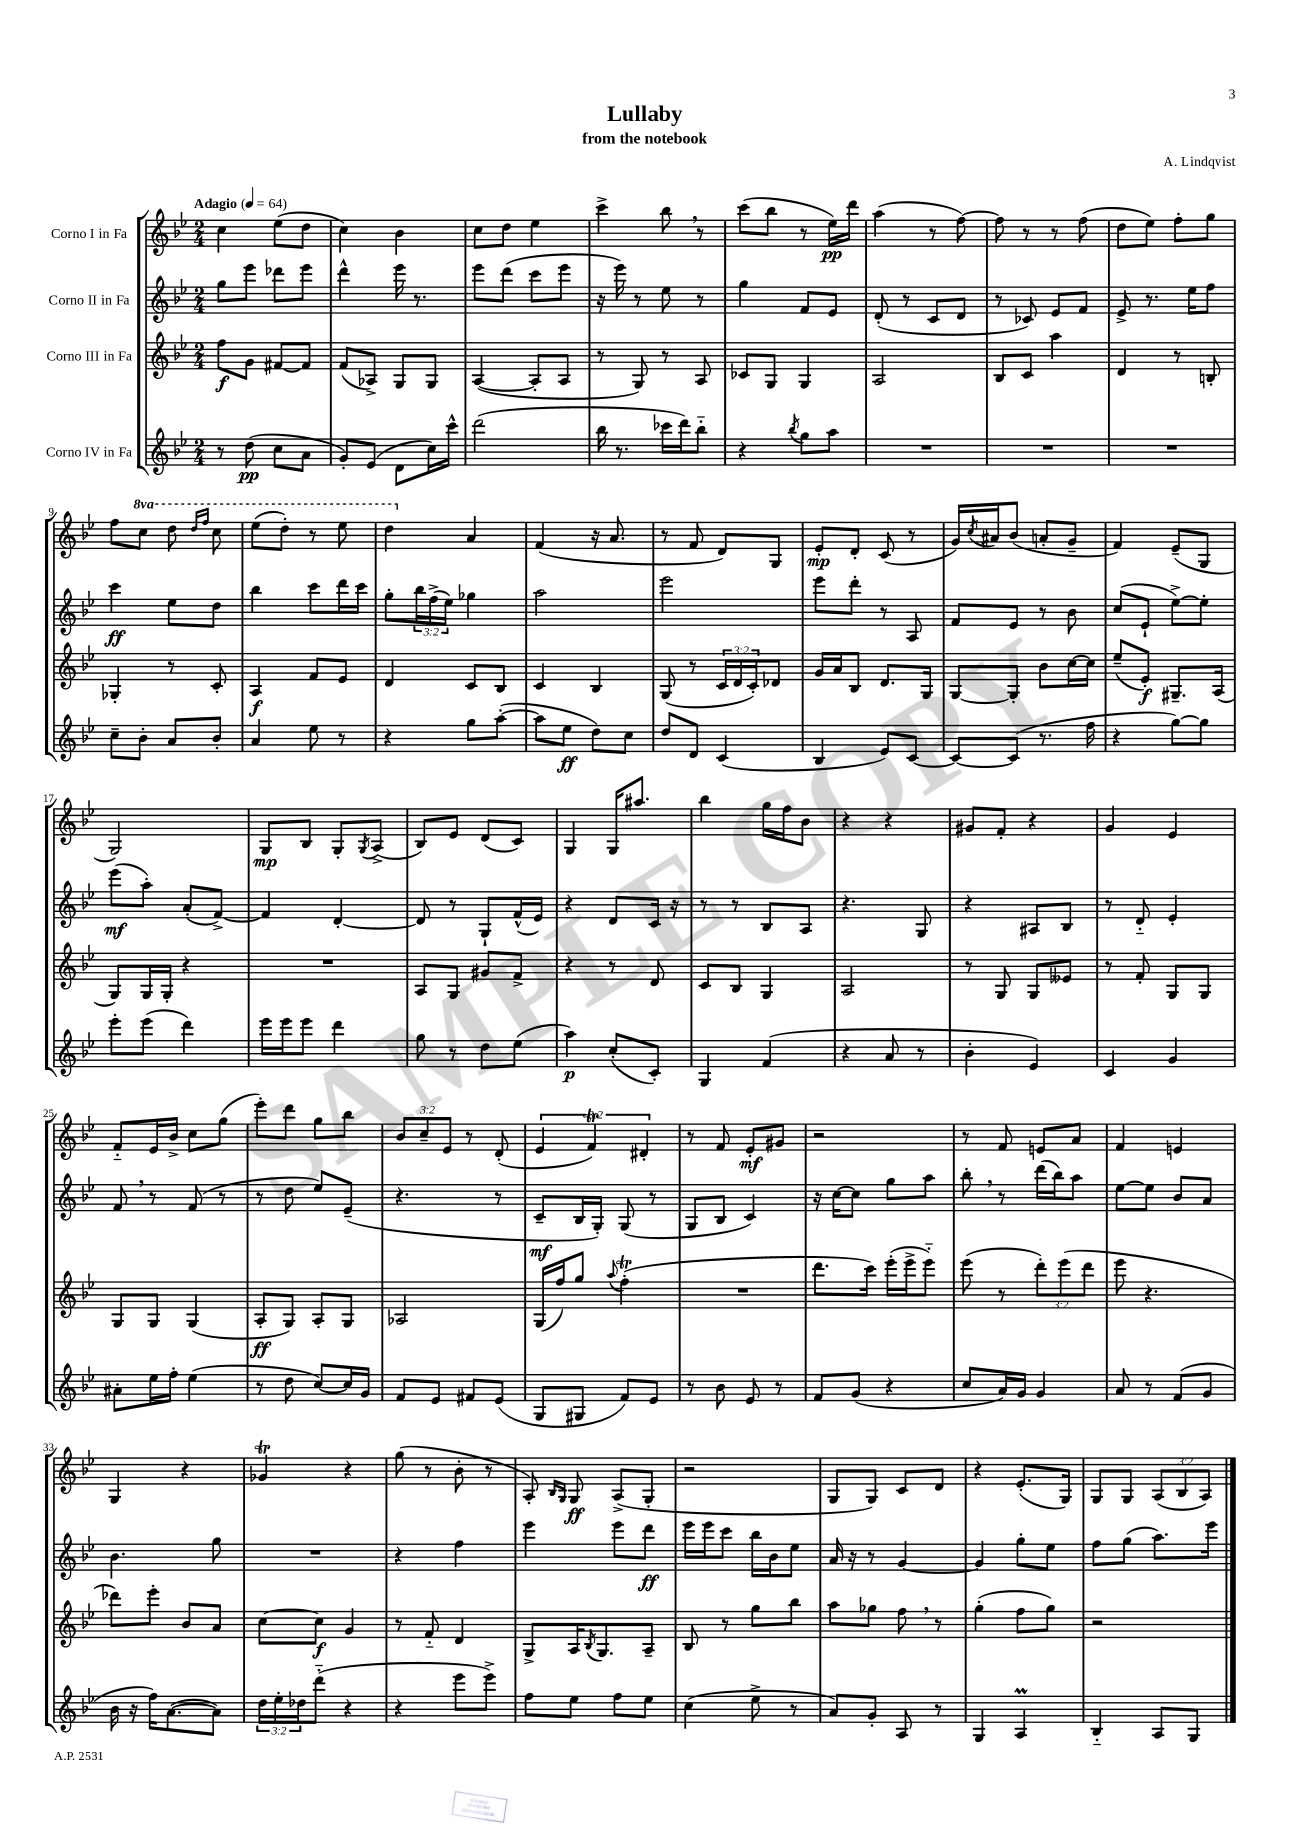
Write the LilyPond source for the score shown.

\header { title = "Lullaby" composer = "A. Lindqvist" subtitle = "from the notebook" }
<<
\new StaffGroup <<
\new Staff = "s0" \with { instrumentName = "Corno I in Fa" } {
    \clef treble \key bes \major \numericTimeSignature \time 2/4 \override Staff.TupletNumber.text = #tuplet-number::calc-fraction-text \set Staff.ottavationMarkups = #ottavation-simple-ordinals \tempo "Adagio" 4 = 64
    c''4 ees''8( d''8 |
    c''4) bes'4 |
    c''8 d''8 ees''4 |
    c'''4-> bes''8 \breathe r8 |
    c'''8( bes''8 r8 ees''16\pp) d'''16 |
    a''4( r8 f''8~) |
    f''8 r8 r8 f''8( |
    d''8 ees''8) f''8-. g''8 |
    f''8 \ottava #1 c'''8 d'''8 \grace { d'''16 f'''16 } c'''8 |
    ees'''8( d'''8-.) r8 ees'''8 |
    d'''4 \ottava #0 a'4 |
    f'4( r16 a'8. |
    r8 f'8 d'8) g8 |
    ees'8-.\mp d'8-. c'8( r8 |
    g'16) \acciaccatura { c''8 } ais'16 bes'8( a'8-. g'8-- |
    f'4) ees'8--( g8 |
    g2) |
    g8\mp bes8 g8-. \acciaccatura { g8 } a8->( |
    bes8) ees'8 d'8( c'8) |
    g4 g16 ais''8. |
    bes''4 g''16 f''16 bes'8 |
    r4 r4 |
    gis'8 f'8-. r4 |
    g'4 ees'4 |
    f'8-_ ees'16 bes'16-> c''8 g''8( |
    ees'''8-.) d'''8 g''8 bes''8 |
    \tuplet 3/2 { bes'8 c''8-- ees'8 } r8 d'8-.( |
    \tuplet 3/2 { ees'4 f'4\trill) dis'4-. } |
    r8 f'8 ees'8-.\mf gis'8 |
    r2 |
    r8 f'8 e'8 a'8 |
    f'4 e'4 |
    g4 r4 |
    ges'4\trill r4 |
    g''8( r8 bes'8-. r8 |
    a8-.) \grace { bes16 g16 } g8\ff a8->( g8-. |
    r2 |
    g8 g8) c'8 d'8 |
    r4 ees'8.-.( g16) |
    g8 g8 \tuplet 3/2 { a8( bes8 a8) } \bar "|." |
}
\new Staff = "s1" \with { instrumentName = "Corno II in Fa" } {
    \clef treble \key bes \major \numericTimeSignature \time 2/4 \override Staff.TupletNumber.text = #tuplet-number::calc-fraction-text
    g''8 ees'''8 des'''8 ees'''8 |
    d'''4-^ ees'''16 r8. |
    ees'''8 d'''8( c'''8 ees'''8 |
    r16 ees'''16) r8 ees''8 r8 |
    g''4 f'8 ees'8 |
    d'8-.( r8 c'8 d'8 |
    r8 ces'8) ees'8 f'8 |
    ees'8-> r8. ees''16 f''8 |
    c'''4\ff ees''8 d''8 |
    bes''4 c'''8 d'''16 c'''16 |
    g''8-. \tuplet 3/2 { bes''16 f''16->( ees''16) } ges''4 |
    a''2 |
    ees'''2 |
    ees'''8 d'''8-. r8 a8 |
    f'8 ees'8 r8 bes'8 |
    c''8( ees'8-! ees''8~->) ees''8-. |
    ees'''8\mf( a''8-.) a'8-.( f'8~->) |
    f'4 d'4~-. |
    d'8 r8 g8-! f'16-^( ees'16) |
    r4 d'8 c'16 r16 |
    r8 r8 bes8 a8 |
    r4. g8 |
    r4 ais8 bes8 |
    r8 d'8-_ ees'4-. |
    f'8 \breathe r8 f'8( r8 |
    r8 d''8 ees''8) ees'8--( |
    r4. r8 |
    c'8--\mf bes16 g16-.) g8( r8 |
    g8 bes8 c'4) |
    r16 c''16~ c''8 g''8 a''8 |
    bes''8-. \breathe r8 d'''16( bes''16) a''8 |
    ees''8~ ees''8 bes'8 a'8 |
    bes'4. g''8 |
    R2 |
    r4 f''4 |
    ees'''4 ees'''8 d'''8\ff |
    ees'''16 ees'''16 c'''8 bes''16 bes'16 ees''8 |
    a'16 r16 r8 g'4~ |
    g'4 g''8-. ees''8 |
    f''8 g''8( a''8.) ees'''16 \bar "|." |
}
\new Staff = "s2" \with { instrumentName = "Corno III in Fa" } {
    \clef treble \key bes \major \numericTimeSignature \time 2/4 \override Staff.TupletNumber.text = #tuplet-number::calc-fraction-text
    f''8\f g'8 fis'8~ fis'8 |
    f'8( aes8->) g8 g8 |
    a4~( a8-. a8 |
    r8 g8) r8 a8 |
    ces'8 g8 g4 |
    a2 |
    bes8 c'8 a''4 |
    d'4 r8 b8-. |
    ges4-. r8 c'8-. |
    a4\f f'8 ees'8 |
    d'4 c'8 bes8 |
    c'4 bes4 |
    g8( r8 \tuplet 3/2 { c'16 d'16 c'16-.) } des'8 |
    g'16 a'16 bes8 d'8. g16 |
    g8~ g8-. bes'8 c''16~ c''16 |
    ees''8--( ees'8-.\f) gis8.-- a16( |
    g8) g16 g16-. r4 |
    R2 |
    a8 g8 gis'8 f'8-> |
    r4 r8 d'8 |
    c'8 bes8 g4 |
    a2 |
    r8 g8 g8 eeses'8 |
    r8 f'8-. g8 g8 |
    g8 g8 g4( |
    a8-.\ff g8) a8-. g8 |
    aes2 |
    g16( f''16) g''8 \appoggiatura { a''8 } f''4-.\trill( |
    R2 |
    d'''8. c'''16) ees'''16-.( ees'''16-> ees'''8-_) |
    ees'''8( r8 \tuplet 3/2 { d'''8-.) ees'''8( d'''8 } |
    ees'''8 r4. |
    des'''8) ees'''8-. bes'8 a'8 |
    c''8~ c''8\f g'4 |
    r8 f'8-_ d'4 |
    g8-> a16 \acciaccatura { bes8 } g8. a8-- |
    bes8 r8 g''8 bes''8 |
    a''8 ges''8 f''8 \breathe r8 |
    g''4-.( f''8 g''8) |
    r2 \bar "|." |
}
\new Staff = "s3" \with { instrumentName = "Corno IV in Fa" } {
    \clef treble \key bes \major \numericTimeSignature \time 2/4 \override Staff.TupletNumber.text = #tuplet-number::calc-fraction-text
    r8 d''8\pp( c''8 a'8 |
    g'8-.) ees'8( d'8 c''16) c'''16-^ |
    d'''2( |
    bes''16 r8. ces'''16 d'''16) bes''8-_ |
    r4 \acciaccatura { bes''8 } g''8 a''8 |
    R2 |
    R2 |
    R2 |
    c''8-- bes'8-. a'8 bes'8-. |
    a'4 ees''8 r8 |
    r4 g''8 a''8~-.( |
    a''8 ees''8\ff d''8) c''8 |
    d''8 d'8 c'4( |
    bes4 ees'8) c'8~ |
    c'8~ c'8( r8. f''16 |
    r4 g''8~) g''8 |
    ees'''8-. ees'''8( d'''4) |
    ees'''16 ees'''16 ees'''8 d'''4 |
    g''8 r8 d''8 ees''8( |
    a''4\p) c''8-.( c'8-.) |
    g4 f'4( |
    r4 a'8 r8 |
    bes'4-. ees'4) |
    c'4 g'4 |
    ais'8-. ees''16 f''16-. ees''4( |
    r8 d''8 c''8~) c''16 g'16 |
    f'8 ees'8 fis'8 ees'8( |
    g8 gis8 f'8) ees'8 |
    r8 bes'8 ees'8 r8 |
    f'8 g'8( r4 |
    c''8 a'16) g'16 g'4 |
    a'8 r8 f'8( g'8 |
    bes'16 r16 f''16) a'8.~( a'8) |
    \tuplet 3/2 { d''16 ees''16-. des''16 } d'''8-_( r4 |
    r4 ees'''8 ees'''8->) |
    f''8 ees''8 f''8 ees''8 |
    c''4( ees''8-> r8 |
    a'8) g'8-. a8 r8 |
    g4 a4\prall |
    bes4-_ a8 g8 \bar "|." |
}
>>
>>
